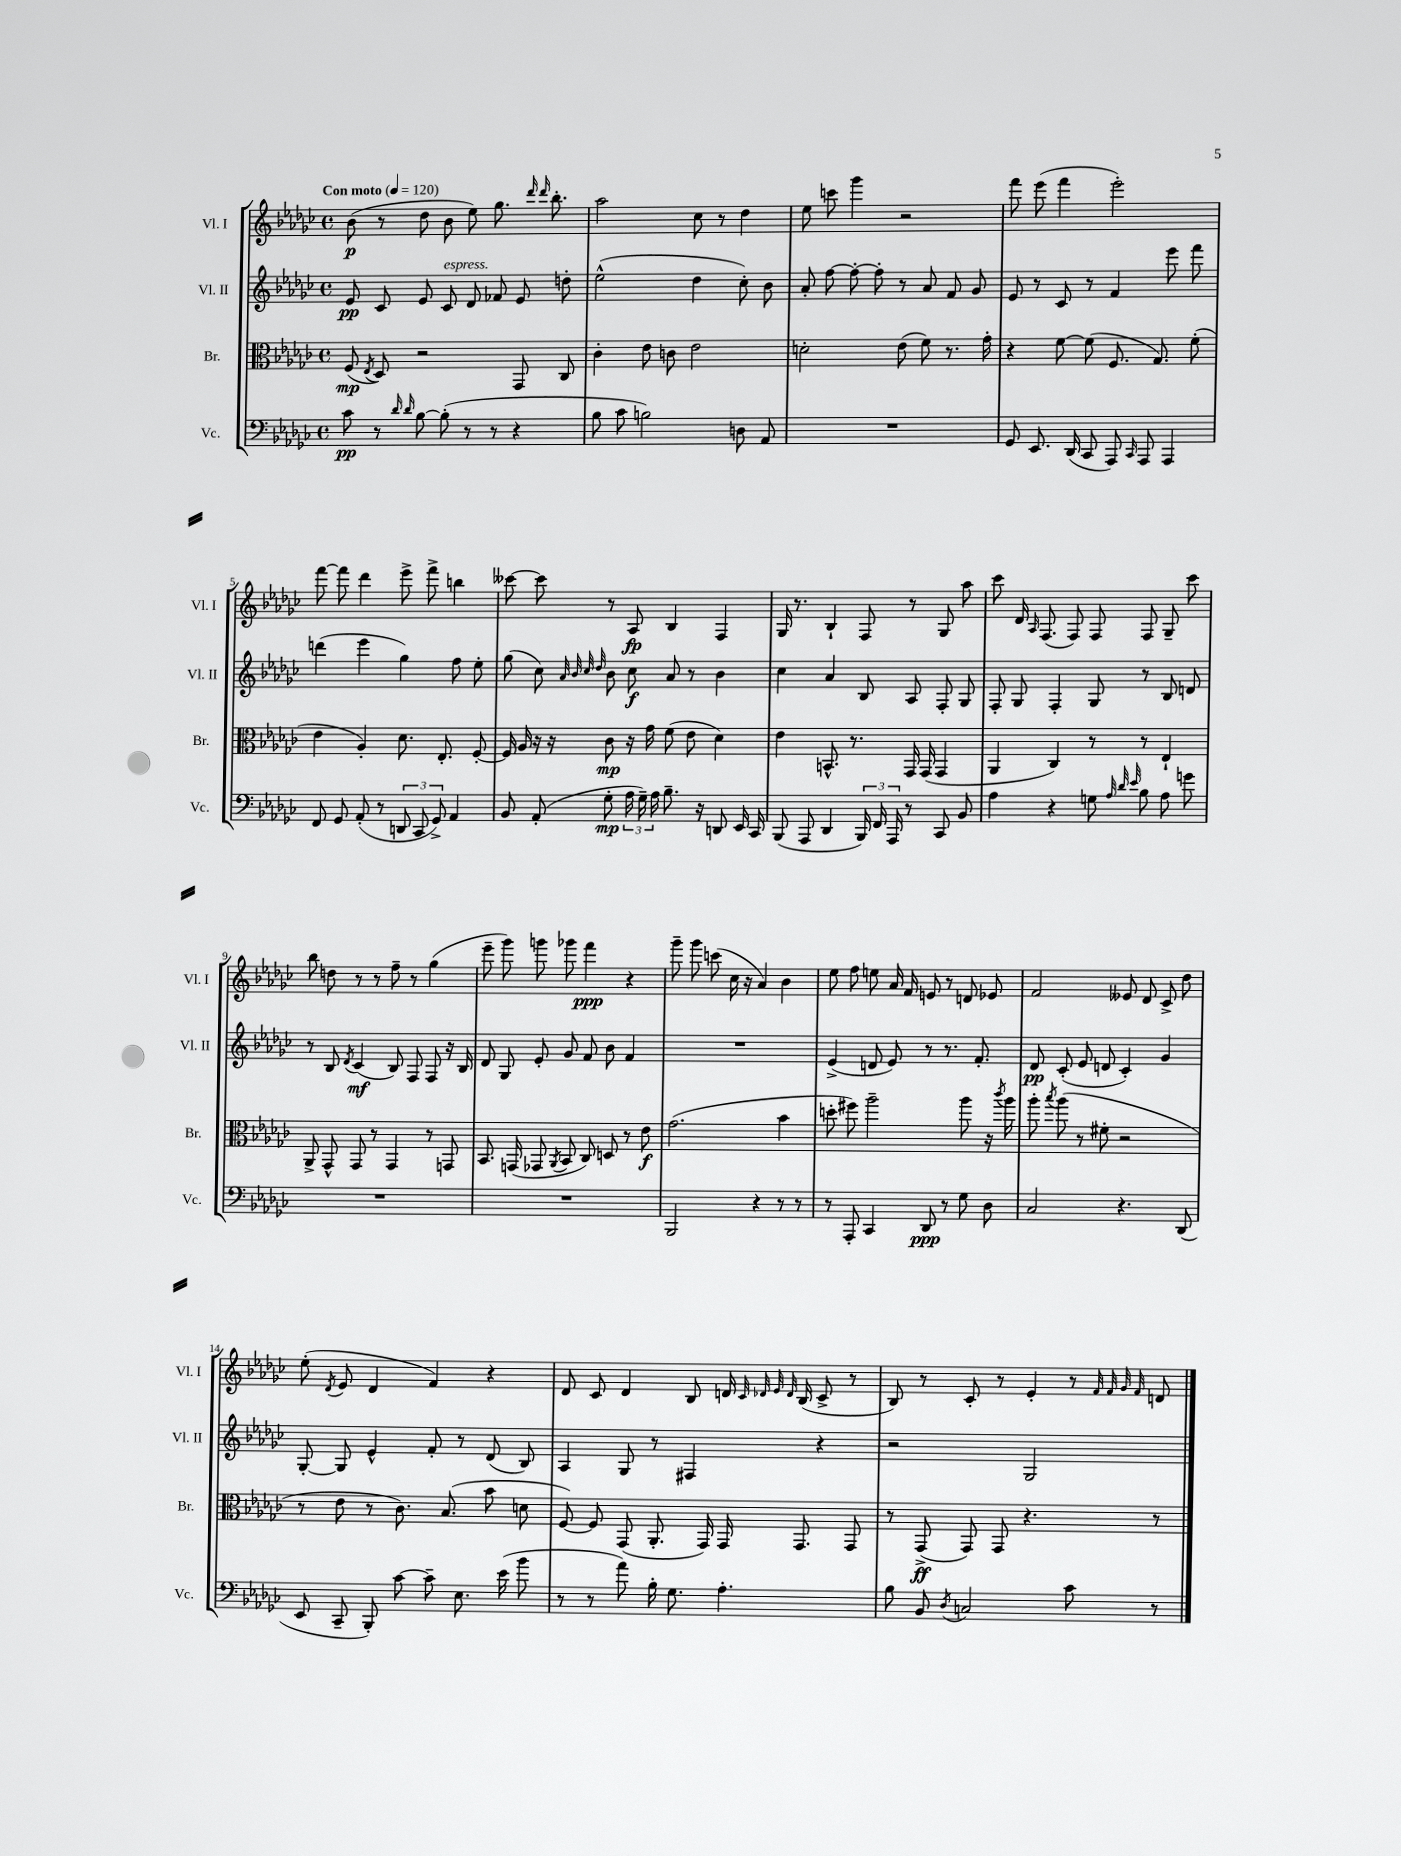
<<
\new StaffGroup <<
\new Staff = "s0" \with { instrumentName = "Vl. I" shortInstrumentName = "Vl. I" } {
    \clef treble \key ges \major \defaultTimeSignature \time 4/4 \tempo "Con moto" 4 = 120
    \autoBeamOff bes'8\p( r8 des''8 bes'8 ees''8) ges''8. \grace { des'''16 des'''16 } bes''8.-. |
    aes''2 ces''8 r8 des''4 |
    ees''8 c'''8 ges'''4 r2 |
    f'''8 ees'''8( f'''4 ees'''2-.) |
    f'''8~ f'''8 des'''4 ees'''8-> f'''8-> b''4 |
    ceses'''8~ ceses'''8 r8 aes8\fp bes4 f4 |
    ges16 r8. bes4-! f8 r8 ges8 aes''8 |
    ces'''8 des'16 \grace { aes16 } f8.( f8) f8 f8 ges8-- ces'''8 |
    bes''8 d''8 r8 r8 f''8-- r8 ges''4( |
    ees'''8-- ges'''8) g'''8 ges'''8 f'''4\ppp r4 |
    ges'''8-- ges'''8 c'''8( ces''16 r16 aes'4) bes'4 |
    ees''8 f''8 e''8 aes'16 f'16 e'8 r8 d'8 ees'8 |
    f'2 eeses'8 des'8 ces'8-> des''8 |
    ees''8-.( \acciaccatura { des'8 } ees'8 des'4 f'4) r4 |
    des'8 ces'8 des'4 bes8 d'16 \grace { ces'32 des'32 ees'32 des'32 } bes16( ces'8-> r8 |
    bes8) r8 ces'8-. r8 ees'4-. r8 \grace { f'32 f'32 ges'32 f'32 } d'8 \bar "|." |
}
\new Staff = "s1" \with { instrumentName = "Vl. II" shortInstrumentName = "Vl. II" } {
    \clef treble \key ges \major \defaultTimeSignature \time 4/4
    \autoBeamOff ees'8\pp ces'8 ees'8 ces'8^\markup { \italic "espress." } des'8 fes'8 ees'8 d''8-. |
    ees''2-^( des''4 ces''8-.) bes'8 |
    aes'8-. f''8~ f''8~-. f''8-. r8 aes'8 f'8 ges'8 |
    ees'8 r8 ces'8 r8 f'4 ees'''8 f'''8 |
    d'''4( ees'''4 ges''4) f''8 ees''8-. |
    ges''8( ces''8) \grace { aes'32 bes'32 ces''32 des''32 } bes'8 ces''8\f aes'8 r8 bes'4 |
    ces''4 aes'4 bes8 aes8 f8-. ges8 |
    f8-. ges8 f4-. ges8 r8 bes8 d'8 |
    r8 bes8 \acciaccatura { des'8 } ces'4\mf( bes8) f8 f8 r16 bes16 |
    des'8 ges8 ees'8-. ges'8 f'8 bes'8 f'4 |
    R1 |
    ees'4->( d'8 ees'8) r8 r8. f'8.-. |
    des'8\pp ces'8-.( ees'8 d'8 ces'4-.) ges'4 |
    ges8~-. ges8 ees'4-^ f'8-. r8 des'8( bes8) |
    aes4 ges8 r8 fis4 r4 |
    r2 ges2 \bar "|." |
}
\new Staff = "s2" \with { instrumentName = "Br." shortInstrumentName = "Br." } {
    \clef alto \key ges \major \defaultTimeSignature \time 4/4
    \autoBeamOff f8\mp( \acciaccatura { ees8 } des8) r2 ges,8 ces8 |
    ces'4-. ees'8 c'8 ees'2 |
    d'2-. ees'8( f'8) r8. ges'16-. |
    r4 f'8~ f'8( f8. ges8.) f'8-.( |
    ees'4 aes4-.) des'8. ees8.-. f8~-. |
    f16 aes16 r16 r16 ces'8\mp r16 ges'16 f'8( ees'8 des'4) |
    ees'4 b,8.-^ r8. ges,16 ges,16( ges,4 |
    aes,4 ces4) r8 r8 ees4-! |
    aes,8-> ges,8-^ ges,8 r8 ges,4 r8 g,8 |
    bes,8. g,16( ges,8 \acciaccatura { aes,8 } bes,8 ces8) d8 r8 ees'8\f |
    ges'2.( bes'4 |
    d''8-. fis''8) aes''2-- aes''8 r16 \acciaccatura { ces'''8 } aes''16 |
    aes''8-. \acciaccatura { bes''8 } aes''8( r8 fis'8-. r2 |
    r8 ees'8 r8 ces'8.) bes8.( bes'8 d'8 |
    f8~) f8 ges,8( aes,8.-. ges,16) ges,16 ges,8. ges,8 |
    r8 ges,8->\ff( ges,8) ges,8 r4. r8 \bar "|." |
}
\new Staff = "s3" \with { instrumentName = "Vc." shortInstrumentName = "Vc." } {
    \clef bass \key ges \major \defaultTimeSignature \time 4/4
    \autoBeamOff ces'8\pp r8 \grace { des'16 des'16 } bes8~ bes8-.( r8 r8 r4 |
    bes8 ces'8 b2) d8 aes,8 |
    R1 |
    ges,8 ees,8. des,16( ces,8 aes,,8) \grace { ces,16 } aes,,8 aes,,4 |
    f,8 ges,8 aes,8-.( r8 \tuplet 3/2 { d,8 ces,8 ges,8->) } aes,4 |
    bes,8 aes,8-.( ges8-.\mp \tuplet 3/2 { aes16 ges16--) aes16 } bes8.-- r16 d,8 ees,16 ces,16 |
    bes,,8( aes,,8 des,4 \tuplet 3/2 { bes,,16) f,16 aes,,16 } r8 ces,8 bes,8 |
    aes4 r4 g8 \grace { aes32 des'32 ees'32 } bes8 aes8 g'8 |
    R1 |
    R1 |
    bes,,2 r4 r8 r8 |
    r8 aes,,8-. ces,4 des,8\ppp r8 ges8 des8 |
    ces2 r4. des,8( |
    ees,8 ces,8-- bes,,8-.) ces'8~ ces'8-- ees8. ees'16( bes'8 |
    r8 r8 aes'8) bes16-. ges8. aes4.-. |
    bes8 bes,8 \acciaccatura { des8 } c2 ces'8 r8 \bar "|." |
}
>>
>>
